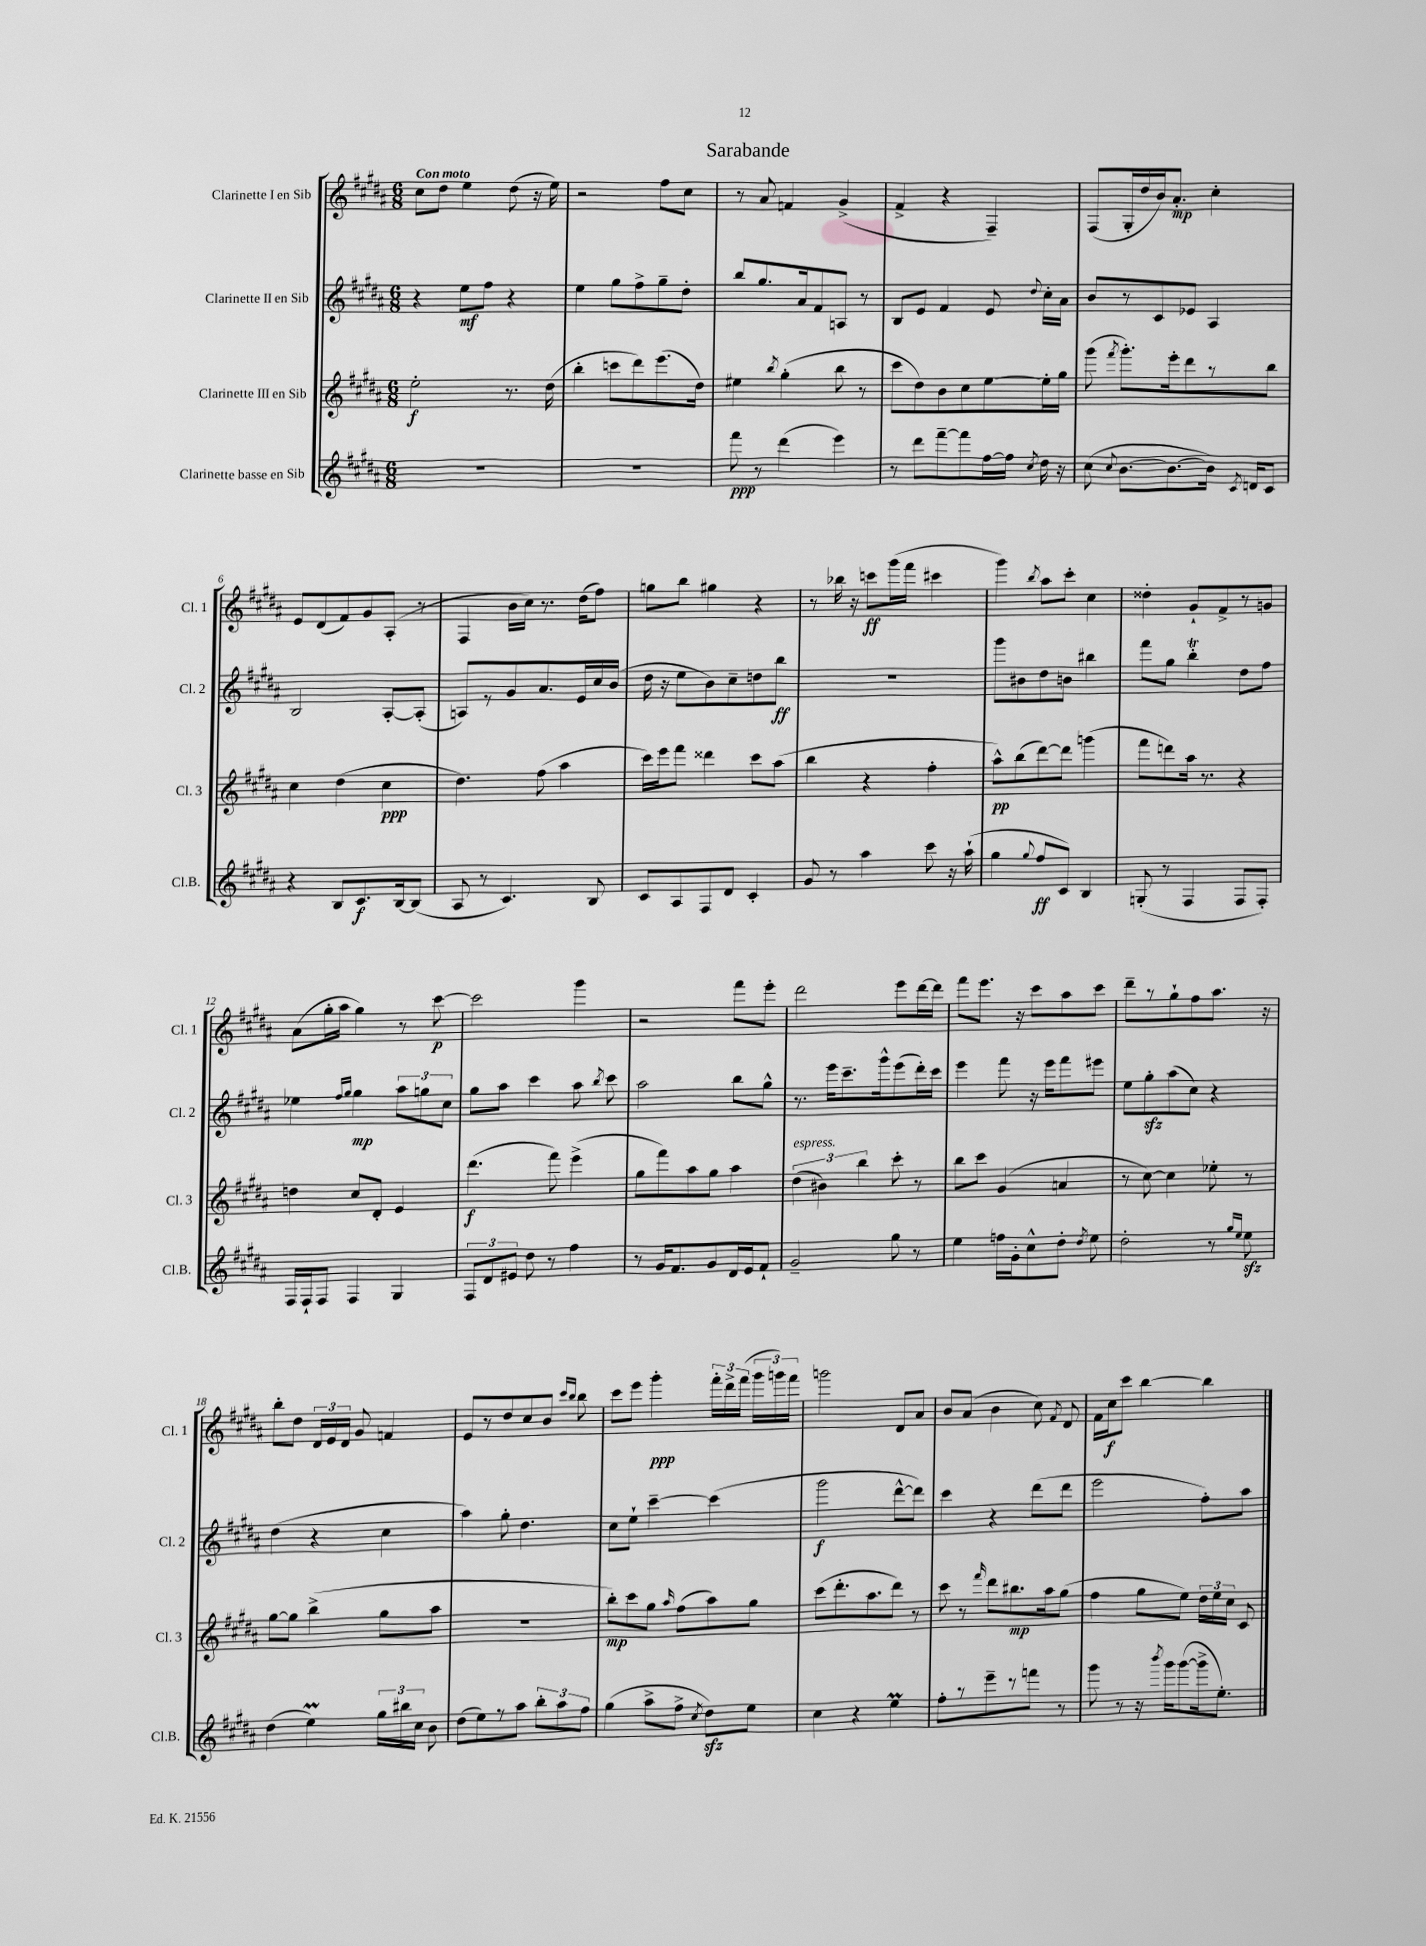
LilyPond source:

\header { title = "Sarabande" }
<<
\new StaffGroup <<
\new Staff = "s0" \with { instrumentName = "Clarinette I en Sib" shortInstrumentName = "Cl. 1" } {
    \clef treble \key b \major \numericTimeSignature \time 6/8 \tempo "Con moto"
    \autoBeamOff cis''8[ dis''8] e''4 dis''8( r16 e''16) |
    r2 fis''8[ cis''8] |
    r8 ais'8 f'4 gis'4->( |
    fis'4-> r4 fis4--) |
    fis8[( gis16-. dis''16 b'16) ais'8.]-.\mp cis''4-. |
    e'8[ dis'8( fis'8) gis'8 ais8]-.( r8 |
    fis4 b'16[ cis''16]) r8. dis''16[( fis''8]) |
    g''8[ b''8] gis''4 r4 |
    r8 bes''16 r16 c'''8[\ff gis'''16( fis'''16] cis'''4 |
    gis'''4) \acciaccatura { b''8 } ais''8[ cis'''8]-. cis''4 |
    disis''4-. gis'8[-! fis'8-> r8 g'8] |
    ais'8[( gis''16-. ais''16] gis''4) r8 cis'''8~\p |
    cis'''2 gis'''4 |
    r2 fis'''8[ e'''8]-. |
    dis'''2 e'''8[ dis'''16~ dis'''16] |
    fis'''8[ e'''8.] r16 cis'''8[ ais''8 cis'''8] |
    dis'''8[-- r8 gis''8-! fis''8 ais''8.] r16 |
    b''8[-. dis''8] \tuplet 3/2 { dis'16[ e'16 dis'16] } gis'8 f'4 |
    e'8[ r8 dis''8 cis''8 b'8] \grace { cis'''16[ b''16] } b''8 |
    cis'''8[ e'''8] gis'''4-.\ppp \tuplet 3/2 { fis'''16[-. dis'''16-> fis'''16]( } \tuplet 3/2 { gis'''16[ g'''16) fis'''16] } |
    g'''2 dis'8[ ais'8] |
    b'8[ ais'8]( b'4 cis''8) \acciaccatura { fis'8 } dis'8 |
    fis'16[ cis''16\f cis'''8] b''4~ b''4 \bar "|." |
}
\new Staff = "s1" \with { instrumentName = "Clarinette II en Sib" shortInstrumentName = "Cl. 2" } {
    \clef treble \key b \major \numericTimeSignature \time 6/8
    \autoBeamOff r4 e''8[\mf fis''8] r4 |
    e''4 gis''8[ fis''8-> gis''8-- dis''8]-. |
    b''8[ gis''8. ais'16 fis'8 a8] r8 |
    b8[ e'8] fis'4 e'8 \appoggiatura { dis''8 } cis''16[-. ais'16] |
    b'8[ r8 cis'8 ees'8] ais4 |
    b2 ais8[~-. ais8]-.( |
    a8[) r8 gis'8 ais'8. e'16 cis''16 b'16]( |
    dis''16 r16 e''8[ b'8) cis''8-- d''8 b''8]\ff |
    R2. |
    gis'''8[ bis'8 dis''8 b'8] bis''4 |
    fis'''8[ gis''8] b''4-.\trill dis''8[ fis''8] |
    ees''4 \grace { fis''16[ gis''16] } gis''4\mp \tuplet 3/2 { ais''8[ g''8 cis''8] } |
    gis''8[ ais''8] cis'''4 ais''8 \acciaccatura { b''8 } cis'''8 |
    ais''2 b''8[ gis''8]-^ |
    r8. e'''16[ cis'''8.-- gis'''16-^ e'''8( dis'''16-.) cis'''16] |
    e'''4 fis'''8 r16 e'''16[ fis'''8 eis'''8] |
    e''8[ gis''8-.\sfz ais''8( cis''8]) r4 |
    dis''4( r4 cis''4 |
    ais''4) gis''8-. dis''4. |
    cis''8[ e''8]-! cis'''4~-- cis'''4( |
    gis'''2\f dis'''8[~-^ dis'''8]) |
    cis'''4 r4 dis'''8[( dis'''8] |
    e'''2 fis''8[-.) ais''8] \bar "|." |
}
\new Staff = "s2" \with { instrumentName = "Clarinette III en Sib" shortInstrumentName = "Cl. 3" } {
    \clef treble \key b \major \numericTimeSignature \time 6/8
    \autoBeamOff e''2-.\f r8. dis''16( |
    b''4-. c'''8[ dis'''8) e'''8.( dis''16]) |
    eis''4 \acciaccatura { b''8 } gis''4-.( b''8 r8 |
    cis'''8[ dis''8) b'8 cis''8 e''8~ e''16-. gis''16] |
    gis'''8( \acciaccatura { fis'''8 } gis'''8.[-.) e'''16-. dis'''8 r8 b''8] |
    cis''4 dis''4( cis''4\ppp |
    dis''4.) fis''8( ais''4 |
    cis'''16[) e'''16 fis'''8] disis'''4 cis'''8[ ais''8]( |
    b''4 r4 fis''4-. |
    ais''8[-^\pp) b''8( dis'''8~) dis'''8] g'''4( |
    fis'''8[ d'''8) ais''16] r8. r4 |
    d''4 cis''8[ dis'8]-. e'4 |
    dis'''4.\f( fis'''8) e'''4->( |
    gis''8[ fis'''8) ais''8 gis''8] ais''4 |
    \tuplet 3/2 { dis''4^\markup { \italic "espress." }( bis'4) b''4 } cis'''8-. r8 |
    b''8[ cis'''8] gis'4( a'4 |
    r8 cis''8~) cis''4 ees''8-. r8 |
    gis''8[~ gis''8] b''4->( gis''8[ ais''8] |
    R2. |
    b''8[-.\mp) cis'''8 gis''8] \grace { ais''16 } fis''8[( ais''8) gis''8] |
    cis'''8[( dis'''8.-. ais''8. dis'''8]) r8 |
    cis'''8 r8 \grace { fis'''16 } dis'''8[ bis''8.\mp ais''16 gis''8]( |
    fis''4 gis''8[ e''8]) \tuplet 3/2 { dis''16[ e''16 cis''16] } cis'8 \bar "|." |
}
\new Staff = "s3" \with { instrumentName = "Clarinette basse en Sib" shortInstrumentName = "Cl.B." } {
    \clef treble \key b \major \numericTimeSignature \time 6/8
    \autoBeamOff R2. |
    R2. |
    fis'''8\ppp r8 dis'''4( e'''4) |
    r8 dis'''8[ fis'''8~-- fis'''8 fis''16~ fis''16] \acciaccatura { cis''8 } dis''16 r16 |
    cis''8( \appoggiatura { cis''8 } b'8.[~ b'8.~ b'16]) \acciaccatura { cis'8 } d'16[ cis'8] |
    r4 b8[ cis'8.\f b16~ b8]( |
    ais8 r8 cis'4.) b8 |
    cis'8[ ais8 fis8 dis'8] cis'4-. |
    gis'8 r8 ais''4 cis'''8 r16 ais''16-!( |
    gis''4 \appoggiatura { gis''8 } fis''8[\ff cis'8]) b4 |
    g8-.( r8 fis4 fis8[ fis8]-.) |
    fis16[ fis16-! fis8] fis4 gis4 |
    \tuplet 3/2 { fis8[ dis'8 eis'8] } dis''8 r8 fis''4 |
    r8 gis'16[ fis'8. gis'8 dis'16 e'16 fis'8]-! |
    gis'2-- gis''8 r8 |
    e''4 f''16[ gis'16-. cis''8-^ dis''8]-. \acciaccatura { dis''8 } e''8 |
    dis''2-. r8 \grace { gis''16[ e''16] } e''8\sfz |
    dis''4( e''4\prall) \tuplet 3/2 { gis''16[ bis''16 cis''16] } b'8 |
    dis''8[( e''8) r8 ais''8] \tuplet 3/2 { b''8[-. ais''8 fis''8] } |
    gis''4( ais''8[-> fis''8]-> \acciaccatura { cis''8 } dis''8[\sfz) e''8] |
    cis''4 r4 e''4\prall |
    fis''8[-. r8 e'''8-- r8 f'''8] r8 |
    gis'''8 r8 r16 \acciaccatura { b'''8 } gis'''16[ gis'''8~( gis'''16-> e''8.]-.) \bar "|." |
}
>>
>>
